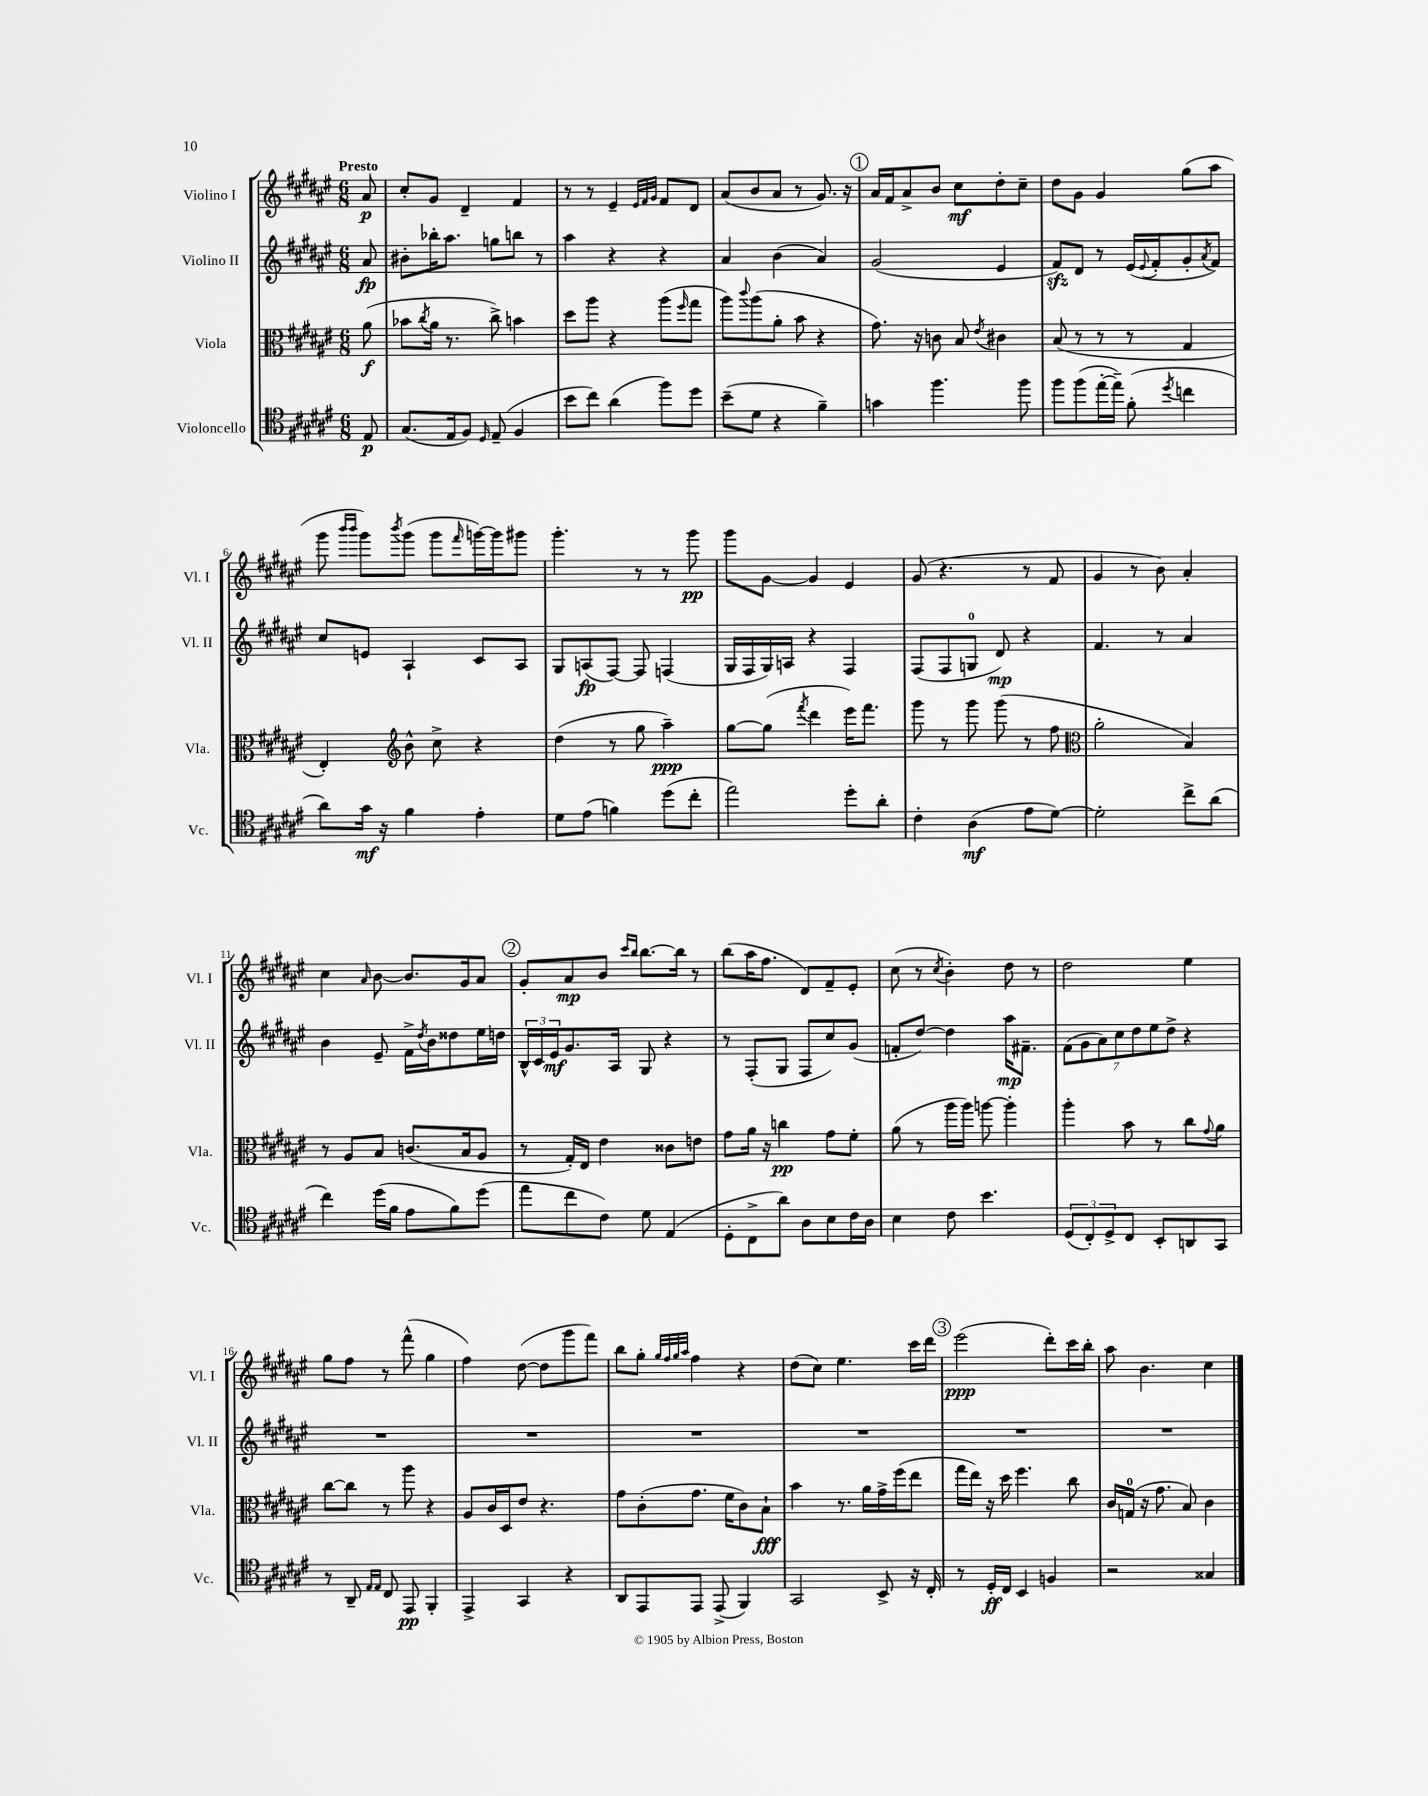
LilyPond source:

<<
\new StaffGroup <<
\new Staff = "s0" \with { instrumentName = "Violino I" shortInstrumentName = "Vl. I" } {
    \clef treble \key fis \major \numericTimeSignature \time 6/8 \partial 8 \tempo "Presto"
    ais'8\p |
    cis''8-. gis'8 dis'4-- fis'4 |
    r8 r8 eis'4-- \grace { eis'32 fis'32 gis'32 } fis'8 dis'8 |
    ais'8( b'8 ais'8 r8 gis'8.) r16 |
    \mark \markup { \circle "1" } ais'16 fis'16 ais'8-> b'8 cis''8\mf dis''8-. cis''8-- |
    dis''8 gis'8 gis'4 gis''8( ais''8 |
    gis'''8 \grace { b'''16 b'''16 } gis'''8) \acciaccatura { b'''8 } gis'''8( gis'''8 \grace { fis'''16 } g'''16~) g'''16 gis'''8 |
    gis'''4.-. r8 r8 gis'''8\pp |
    gis'''8 gis'8~ gis'4 eis'4 |
    gis'8( r4. r8 fis'8 |
    gis'4 r8 b'8) ais'4-. |
    cis''4 \grace { ais'16 } b'8~ b'8. gis'16 ais'8 |
    \mark \markup { \circle "2" } gis'8-. ais'8\mp b'8 \grace { cis'''16 b''16 } b''8.~ b''16 r8 |
    b''8( ais''16 fis''8. dis'8) fis'8-- eis'8-. |
    cis''8( r8 \acciaccatura { cis''8 } b'4-.) dis''8 r8 |
    dis''2 eis''4 |
    gis''8 fis''8 r8 fis'''8-^( gis''4 |
    fis''4) dis''8~( dis''8 gis'''8 fis'''8) |
    b''8 gis''8-. \grace { gis''32 fis''32 gis''32 ais''32 } fis''4 r4 |
    dis''8( cis''8) eis''4. cis'''16 dis'''16 |
    \mark \markup { \circle "3" } eis'''2\ppp( dis'''8-.) cis'''16 b''16-. |
    ais''8 b'4. cis''4 \bar "|." |
}
\new Staff = "s1" \with { instrumentName = "Violino II" shortInstrumentName = "Vl. II" } {
    \clef treble \key fis \major \numericTimeSignature \time 6/8 \partial 8
    ais'8\fp |
    bis'8-. bes''16-. ais''8. g''8 b''8 r8 |
    ais''4 r4 r4 |
    ais'4 b'4( ais'4) |
    \mark \markup { \circle "1" } gis'2( eis'4 |
    fis'8\sfz) dis'8 r8 eis'16( \appoggiatura { eis'8 } fis'16-. gis'8-. \acciaccatura { ais'8 } fis'8) |
    cis''8 e'8 ais4-! cis'8 ais8 |
    gis8 a8\fp( fis8~) fis8 f4( |
    gis16 fis16 gis16) a16 r4 fis4 |
    fis8( fis8 g8-0 dis'8\mp) r4 |
    fis'4. r8 ais'4 |
    b'4 eis'8-- fis'16-> \acciaccatura { dis''8 } b'16 disis''8 eis''16 d''16 |
    \mark \markup { \circle "2" } \tuplet 3/2 { b16-^ cis'16 eis'16\mf } gis'8. ais16 gis8 r4 |
    r8 fis8-.( gis8 fis8 cis''8) gis'8( |
    f'8-. dis''8~) dis''4 ais''16\mp fis'8.-- |
    \tuplet 7/4 { fis'8( gis'8 ais'8) cis''8 dis''8 eis''8 dis''8-> } r4 |
    R2. |
    R2. |
    R2. |
    R2. |
    \mark \markup { \circle "3" } R2. |
    R2. \bar "|." |
}
\new Staff = "s2" \with { instrumentName = "Viola" shortInstrumentName = "Vla." } {
    \clef alto \key fis \major \numericTimeSignature \time 6/8 \partial 8
    ais'8\f( |
    bes'8 \acciaccatura { cis''8 } ais'16 r8. cis''8->) b'4 |
    dis''8 ais''8 r4 ais''8( \grace { fis''16 } gis''8 |
    ais''8) \appoggiatura { cis'''8 } ais''8( ais'8-. b'8 r4 |
    \mark \markup { \circle "1" } gis'8.) r16 c'8 b8 \acciaccatura { eis'8 } cis'4 |
    b8( r8 r8 r8 gis4 |
    eis4-.) \clef treble b'8-^ cis''8-> r4 |
    dis''4( r8 gis''8 ais''4--\ppp) |
    gis''8~ gis''8( \acciaccatura { fis'''8 } dis'''4 eis'''16) fis'''8. |
    gis'''8 r8 gis'''8 gis'''8( r8 fis''8 |
    \clef alto ais'2-. b4) |
    r8 ais8 b8 c'8.( b16 ais8 |
    \mark \markup { \circle "2" } r8 gis16-.) eis16 eis'4 cisis'8 e'8 |
    gis'8 ais'16 r16 c''4\pp gis'8 fis'8-. |
    ais'8( r8 ais''16 ais''16) a''8~ a''4-. |
    ais''4-. b'8 r8 cis''8 \appoggiatura { gis'8 } ais'8 |
    cis''8~ cis''8 r8 ais''8 r4 |
    ais8 cis'16 dis16 eis'8 r4. |
    gis'8 cis'8-.( gis'8. fis'16 cis'8) b8-!\fff |
    b'4 r8. ais'16 gis'16-> fis''16( eis''8 |
    \mark \markup { \circle "3" } gis''16 eis''16) r16 dis''16 fis''4. cis''8 |
    cis'16 g16-0( r16 gis'8. b8) cis'4 \bar "|." |
}
\new Staff = "s3" \with { instrumentName = "Violoncello" shortInstrumentName = "Vc." } {
    \clef tenor \key fis \major \numericTimeSignature \time 6/8 \partial 8
    eis8\p |
    gis8.( eis16 fis8) \grace { dis16 } eis8--( fis4 |
    b'8 cis''8) ais'4( fis''8) dis''8 |
    b'8--( dis'8 r4 fis'4--) |
    \mark \markup { \circle "1" } g'4 fis''4. fis''8 |
    fis''8 fis''8( eis''16~-. eis''16--) fis'8-.( \acciaccatura { dis''8 } c''4 |
    ais'8) gis'16\mf r16 fis'4 eis'4-. |
    dis'8 eis'8( f'4) dis''8( cis''8-. |
    eis''2) dis''8-. ais'8-. |
    cis'4-. ais4\mf( eis'8 dis'8~) |
    dis'2-. cis''8-> ais'8( |
    cis''4) dis''16( fis'16 eis'8 fis'8) dis''8( |
    \mark \markup { \circle "2" } eis''8 cis''8 cis'8) dis'8 eis4( |
    dis8-. cis8-> ais'8) ais8 b8 cis'16 ais16 |
    b4 cis'8 b'4. |
    \tuplet 3/2 { dis8( cis8-.) dis8-> } cis8 b,8-. a,8 gis,8 |
    r8 ais,8-- \grace { eis16 eis16 } cis8 eis,8\pp fis,4-. |
    eis,4-> gis,4 r4 |
    ais,8 eis,8 eis,8 eis,8->( fis,4) |
    gis,2 b,8-> r16 cis16-. |
    \mark \markup { \circle "3" } r8 dis16-.\ff cis16 b,4 f4 |
    r2 gisis4 \bar "|." |
}
>>
>>
